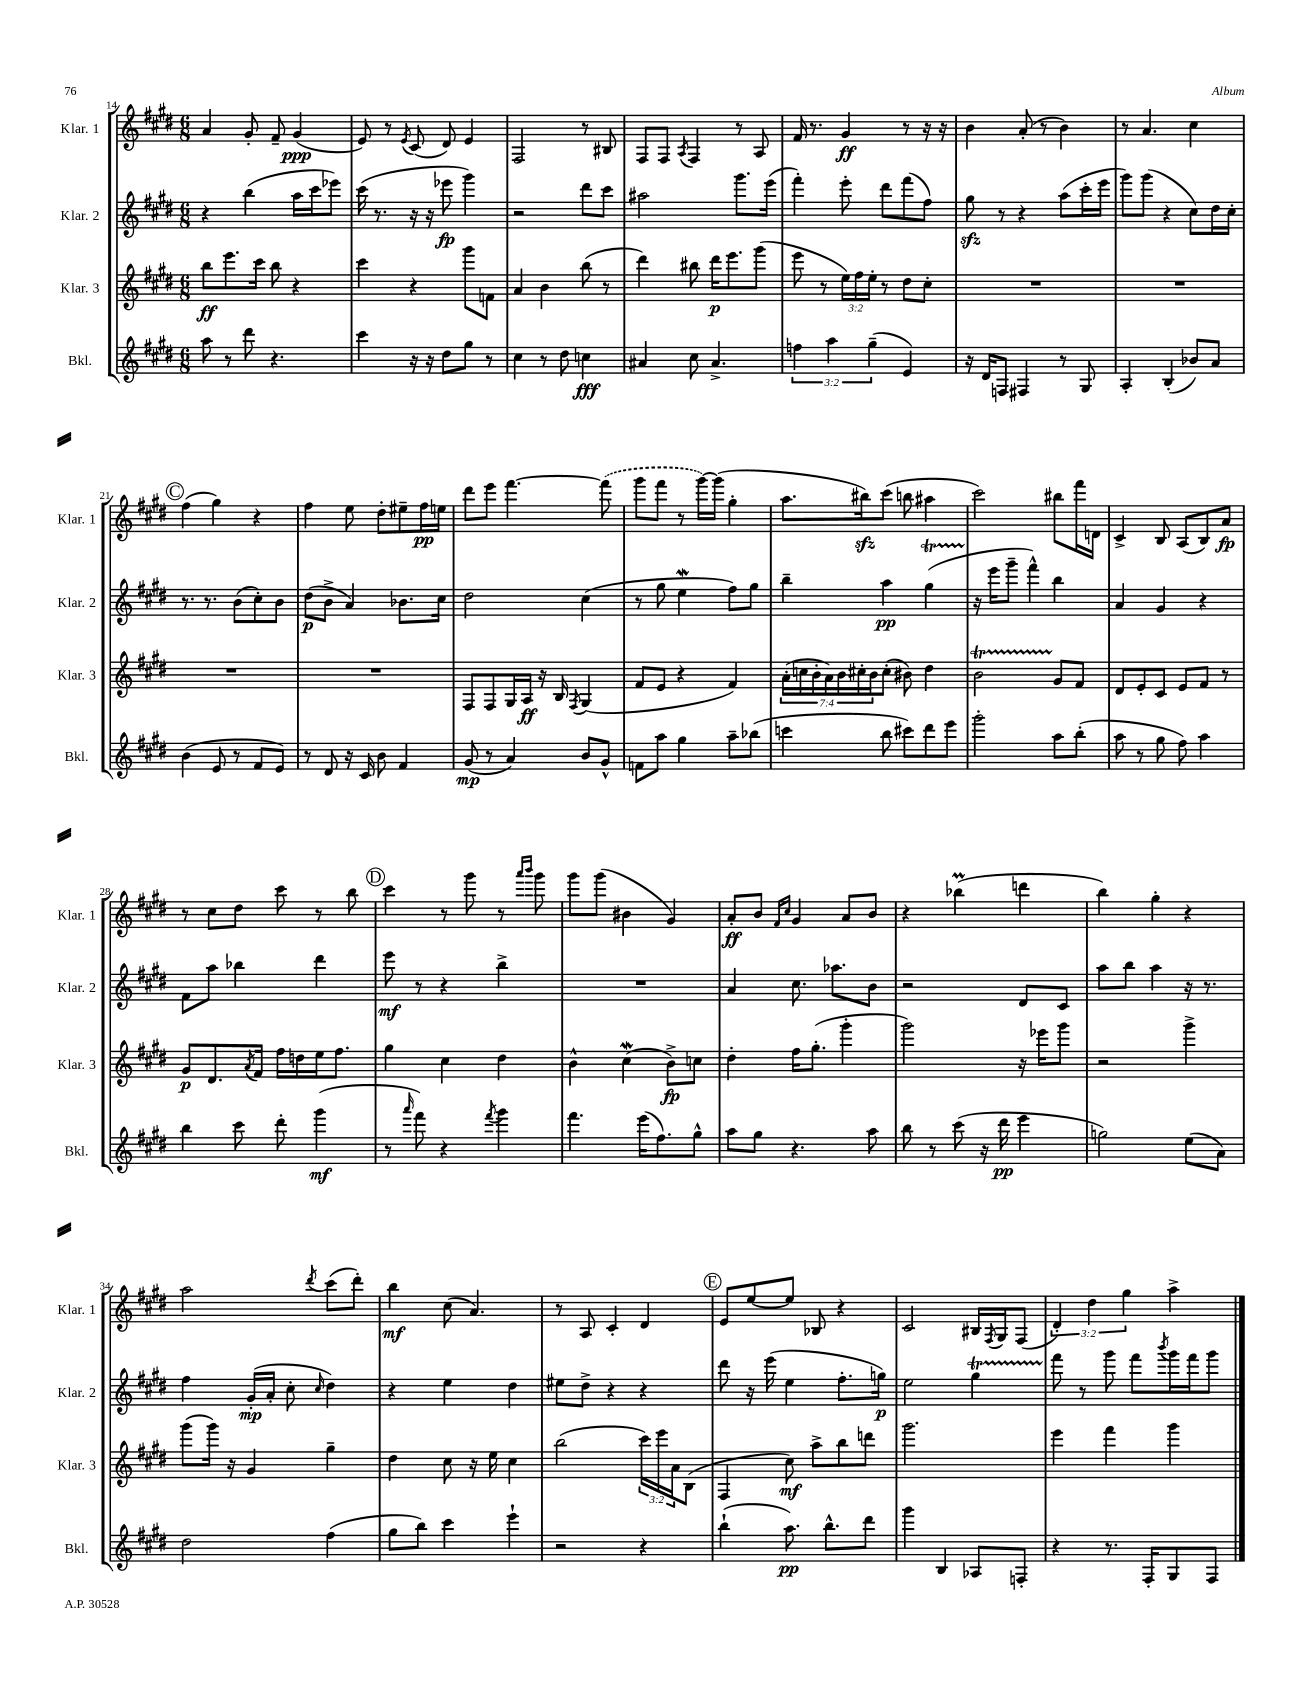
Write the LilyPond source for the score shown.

<<
\new StaffGroup <<
\new Staff = "s0" \with { instrumentName = "Klar. 1" shortInstrumentName = "Klar. 1" } {
    \clef treble \key e \major \numericTimeSignature \time 6/8 \override Staff.TupletNumber.text = #tuplet-number::calc-fraction-text
    a'4 gis'8-. fis'8-- gis'4\ppp( |
    e'8) r8 \acciaccatura { e'8 } cis'8( dis'8) e'4 |
    fis2 r8 bis8 |
    fis8 fis8 \acciaccatura { a8 } fis4 r8 a8 |
    fis'16 r8. gis'4\ff r8 r16 r16 |
    b'4 a'8-.( r8 b'4) |
    r8 a'4. cis''4 |
    \mark \markup { \circle "C" } fis''4( gis''4) r4 |
    fis''4 e''8 dis''8-. eis''8-- fis''16\pp e''16 |
    dis'''8 e'''8 fis'''4.~ \once \slurDashed fis'''8( |
    gis'''8 fis'''8 r8 gis'''16~) gis'''16( gis''4-. |
    a''8. bis''16\sfz) cis'''8( b''8 ais''4 |
    cis'''2) bis''8 fis'''16 d'16 |
    cis'4-> b8 a8( b8) a'8\fp |
    r8 cis''8 dis''8 cis'''8 r8 b''8 |
    \mark \markup { \circle "D" } cis'''4 r8 gis'''8 r8 \grace { a'''16 b'''16 } gis'''8 |
    gis'''8 gis'''8( bis'4 gis'4) |
    a'8-.\ff b'8 \grace { fis'16 cis''16 } gis'4 a'8 b'8 |
    r4 bes''4\prall( d'''4 |
    b''4) gis''4-. r4 |
    a''2 \acciaccatura { dis'''8 } cis'''8( dis'''8-.) |
    b''4\mf cis''8( a'4.) |
    r8 a8 cis'4-. dis'4 |
    \mark \markup { \circle "E" } e'8 e''8~ e''8 bes8 r4 |
    cis'2 bis16 \acciaccatura { fis8 } gis16 fis8( |
    \tuplet 3/2 { dis'4-.) dis''4 gis''4 } a''4-> \bar "|." |
}
\new Staff = "s1" \with { instrumentName = "Klar. 2" shortInstrumentName = "Klar. 2" } {
    \clef treble \key e \major \numericTimeSignature \time 6/8
    r4 b''4( a''16 cis'''16 ees'''8) |
    cis'''16( r8. r16 r16 ees'''8\fp gis'''4) |
    r2 dis'''8 cis'''8 |
    ais''2 gis'''8. e'''16( |
    fis'''4-.) e'''8-. dis'''8 fis'''8( fis''8) |
    gis''8\sfz r8 r4 a''8( cis'''16-. e'''16 |
    gis'''8) gis'''8( r4 cis''8) dis''16 cis''16-. |
    \mark \markup { \circle "C" } r8. r8. b'8( cis''8-.) b'8 |
    dis''8\p( b'8-> a'4) bes'8. cis''16 |
    dis''2 cis''4( |
    r8 gis''8 e''4\mordent fis''8) gis''8 |
    b''4-- a''4\pp gis''4\startTrillSpan( |
    r16\stopTrillSpan e'''16 gis'''8-- fis'''4-^) b''4 |
    a'4 gis'4 r4 |
    fis'8 a''8 bes''4 dis'''4 |
    \mark \markup { \circle "D" } e'''8\mf r8 r4 b''4-> |
    R2. |
    a'4 cis''8. aes''8. b'8 |
    r2 dis'8 cis'8 |
    a''8 b''8 a''4 r16 r8. |
    fis''4 gis'16-.\mp( a'16-. cis''8-. \grace { cis''16 } dis''4) |
    r4 e''4 dis''4 |
    eis''8 dis''8-> r4 r4 |
    \mark \markup { \circle "E" } dis'''8 r16 e'''16( e''4 fis''8.-. g''16\p) |
    e''2 gis''4\startTrillSpan |
    fis'''8\stopTrillSpan r8 gis'''8 fis'''8 \acciaccatura { b'''8 } gis'''16 fis'''16 gis'''8 \bar "|." |
}
\new Staff = "s2" \with { instrumentName = "Klar. 3" shortInstrumentName = "Klar. 3" } {
    \clef treble \key e \major \numericTimeSignature \time 6/8 \override Staff.TupletNumber.text = #tuplet-number::calc-fraction-text
    b''8\ff e'''8. cis'''16 b''8 r4 |
    cis'''4 r4 gis'''8 f'8 |
    a'4 b'4 b''8( r8 |
    dis'''4) bis''8 dis'''16\p e'''8. gis'''8( |
    e'''8 r8 \tuplet 3/2 { e''16) fis''16 e''16-. } r8 dis''8 cis''8-. |
    R2. |
    R2. |
    \mark \markup { \circle "C" } R2. |
    R2. |
    fis8 fis8 gis16 a16\ff r16 b16 \acciaccatura { fis8 } gis4( |
    fis'8 e'8 r4 fis'4) |
    \tuplet 7/4 { a'16-.( c''16 b'16-. a'16) b'16 cis''16-. b'16 } cis''8-.( bis'8) dis''4 |
    b'2\startTrillSpan gis'8\stopTrillSpan fis'8 |
    dis'8 e'8-. cis'8 e'8 fis'8 r8 |
    gis'8\p dis'8. \acciaccatura { a'8 } fis'16 fis''16 d''16 e''16 fis''8. |
    \mark \markup { \circle "D" } gis''4 cis''4 dis''4 |
    b'4-^ cis''4\mordent( b'8->\fp) c''8 |
    dis''4-. fis''16 gis''8.-.( gis'''4-. |
    gis'''2) r16 ees'''16 gis'''8 |
    r2 gis'''4-> |
    gis'''8( gis'''16) r16 gis'4 gis''4-- |
    dis''4 cis''8 r16 e''16 cis''4 |
    b''2( \tuplet 3/2 { cis'''16) e'''16 a'16 } b8( |
    \mark \markup { \circle "E" } fis4 cis''8\mf) a''8-> b''8 d'''8 |
    gis'''2. |
    e'''4 fis'''4 gis'''4 \bar "|." |
}
\new Staff = "s3" \with { instrumentName = "Bkl." shortInstrumentName = "Bkl." } {
    \clef treble \key e \major \numericTimeSignature \time 6/8 \override Staff.TupletNumber.text = #tuplet-number::calc-fraction-text
    a''8 r8 dis'''8 r4. |
    cis'''4 r16 r16 dis''8 gis''8 r8 |
    cis''4 r8 dis''8 c''4\fff |
    ais'4 cis''8 ais'4.-> |
    \tuplet 3/2 { f''4 a''4 gis''4--( } e'4) |
    r16 dis'16 f8 fis4 r8 gis8 |
    a4-. b4-.( bes'8) a'8 |
    \mark \markup { \circle "C" } b'4( e'8 r8 fis'8 e'8) |
    r8 dis'8 r16 cis'16 b'8 fis'4 |
    gis'8\mp( r8 a'4) b'8 gis'8-^ |
    f'8 a''8 gis''4 a''8-- bes''8( |
    c'''4 b''8 cis'''8) dis'''8 e'''8 |
    gis'''2-. a''8 b''8-.( |
    a''8 r8 gis''8 fis''8) a''4 |
    b''4 cis'''8 dis'''8-. gis'''4\mf( |
    \mark \markup { \circle "D" } r8 \grace { a'''16 } fis'''8) r4 \acciaccatura { fis'''8 } gis'''4 |
    fis'''4. e'''16( fis''8.) gis''8-^ |
    a''8 gis''8 r4. a''8 |
    b''8 r8 cis'''8( r16 dis'''16\pp e'''4 |
    g''2) e''8( a'8) |
    dis''2 fis''4( |
    gis''8 b''8) cis'''4 e'''4-! |
    r2 r4 |
    \mark \markup { \circle "E" } b''4-!( a''8.\pp) b''8.-^ dis'''8 |
    gis'''4 b4 aes8 f8-. |
    r4 r8. fis16-. gis8 fis8 \bar "|." |
}
>>
>>
\layout { \context { \Score currentBarNumber = #14 } }
